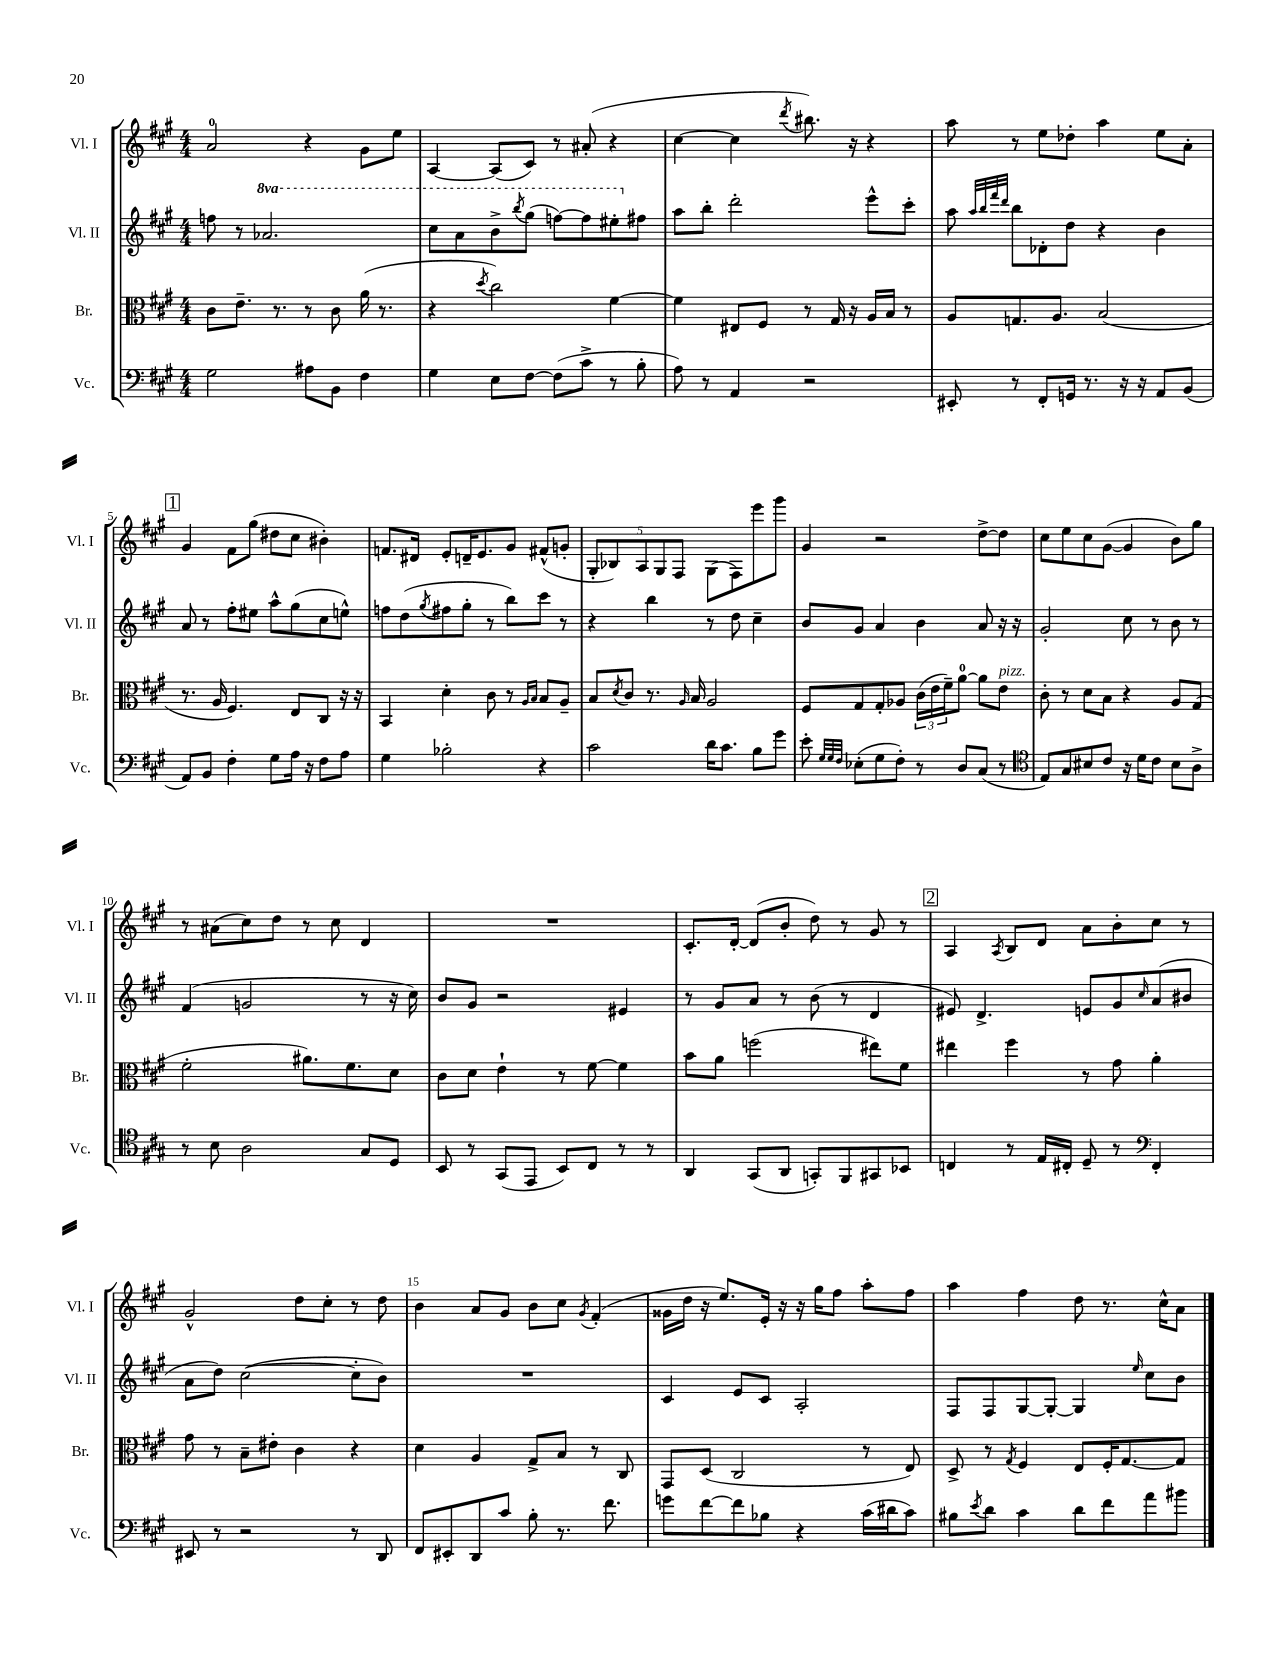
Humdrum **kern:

**kern	**kern	**kern	**kern
*part4	*part3	*part2	*part1
*staff4	*staff3	*staff2	*staff1
*I"Vc.	*I"Br.	*I"Vl. II	*I"Vl. I
*I'Vc.	*I'Br.	*I'Vl. II	*I'Vl. I
*clefF4	*clefC3	*clefG2	*clefG2
*k[f#c#g#]	*k[f#c#g#]	*k[f#c#g#]	*k[f#c#g#]
*M4/4	*M4/4	*M4/4	*M4/4
=1	=1	=1	=1
2G#\	8c#\L	8ffn\	2a/
.	8.e~\J	8r	.
*	*	*8va	*
.	.	2.aa-X/	.
.	8.r	.	.
8A#X\L	8r	.	4r
8BB\J	8c#\	.	.
4F#\	(16a\	.	8g#\L
.	8.r	.	.
.	.	.	8ee\J
=2	=2	=2	=2
4G#\	4r	8ccc#\L	[4A/
.	.	8aa\	.
.	8qdd/	.	.
8E\L	2cc#\)	8bb^\	(8A/L]
.	.	8qbbb/	.
[8F#\J	.	(8ggg#\J	8c#/J)
(8F#\L]	.	[8fffn\L)	8r
8c#^\J	.	8fff\]	(8a#X'/
8r	[4f#\	8eee#X'\	4r
*	*	*X8va	*
8B'\	.	8ff#X\J	.
=3	=3	=3	=3
8A\)	4f#\]	8aa\L	[4cc#\
8r	.	8bb'\J	.
4AA/	8E#X/L	2ddd'\	4cc#\]
.	8F#/J	.	.
.	.	.	8qddd/
2r	8r	.	8.bb#X\)
.	16G#/	.	.
.	16r	.	16r
.	16A/LL	8eee^^\L	4r
.	16B/JJ	.	.
.	8r	8ccc#'\J	.
=4	=4	=4	=4
8EE#X'/	8A/L	8aa\	8aa\
.	.	32qqaa/LLL	.
.	.	32qqbb/	.
.	.	32qqfff#/	.
.	.	32qqddd/JJJ	.
8r	8.Gn/	8bb\L	8r
8FF#'/L	.	8d-X'\	8ee\L
.	8.A/J	.	.
16GGn/Jk	.	8dd\J	8dd-X'\J
8.r	.	.	.
.	(2B/	4r	4aa\
16r	.	.	.
16r	.	.	.
8AA/L	.	4b\	8ee\L
(8BB/J	.	.	8a'\J
!!LO:LB:g=z
!!LO:REH:place=s1:t=1
=5	=5	=5	=5
8AA/L)	8.r	8a/	4g#/
8BB/J	.	8r	.
.	16A/	.	.
4F#'\	4.F#/)	8ff#'\L	8f#\L
.	.	8ee#X\J	(8gg#\J
8G#\L	.	8aa^^\L	8dd#X\L
16A\Jk	8E/L	(8gg#\	8cc#\J
16r	.	.	.
8F#\L	8C#/J	8cc#\	4b#X'\)
8A\J	16r	8een^^\J)	.
.	16r	.	.
=6	=6	=6	=6
4G#\	4BB/	8ffn\L	8.fn/L
.	.	(8dd\	.
.	.	.	16d#X/Jk
.	.	8qgg#/	.
2B-X'\	4d'\	8ff#X\	8e'/L
.	.	8gg#'\J	16dn~/K
.	.	.	8.e/
.	8c#\	8r	.
.	8r	8bb\L)	8g#/J
.	16qqA/LL	.	.
.	16qqB/JJ	.	.
4r	8B/L	8ccc#\J	(8f#X^^/L
.	8A~/J	8r	8gn'/J
=7	=7	=7	=7
2c#\	8B/L	4r	10G#'/L
.	.	.	10B-X/)
.	8qd/	.	.
.	8c#/J	.	.
.	.	.	10A/
.	8.r	4bb\	.
.	.	.	10G#/
.	.	.	10F#/J
.	16qqA/	.	.
.	16B/	.	.
16d\KL	2A/	8r	(8G#\L
8.c#\J	.	.	.
.	.	8dd\	8F#\)
8B\L	.	4cc#~\	8eee\
8g#\J	.	.	8ggg#\J
=8	=8	=8	=8
8e'\	8F#/L	8b/L	4g#/
32qqG#/LLL	.	.	.
32qqG#/	.	.	.
32qqF#/JJJ	.	.	.
(8E-X'\L	8G#/	8g#/J	.
8G#\	8G#'/	4a/	2r
8F#'\J)	8A-X/J	.	.
8r	(24c#\LL	4b\	.
.	24e\	.	.
.	24f#~\J)	.	.
8D/L	[8a\J	.	.
(8C#/J	8a\L]	8a/	[8dd^\L
!	!LO:TX:a:i:t=pizz.	!	!
8r	8e\J	16r	8dd\J]
.	.	16r	.
=9	=9	=9	=9
*clefC4	*	*	*
8E/L)	8c#'\	2g#'/	8cc#\L
8G#/	8r	.	8ee\
8B#X/	8d\L	.	8cc#\
8c#/J	8B\J	.	([8g#\J
16r	4r	8cc#\	4g#/]
16d\KL	.	.	.
8c#\J	.	8r	.
8B#\L	8A/L	8b\	8b\L)
8A^\J	(8G#/J	8r	8gg#\J
!!LO:LB:g=z
=10	=10	=10	=10
8r	2f#'\	(4f#/	8r
8B\	.	.	(8a#X\L
2A\	.	2gn/	8cc#\)
.	.	.	8dd\J
.	8.a#X\L)	.	8r
.	.	.	8cc#\
.	8.f#\	.	.
8G#/L	.	8r	4d/
8D/J	8d\J	16r	.
.	.	16cc#\)	.
=11	=11	=11	=11
8BB/	8c#\L	8b/L	1r
8r	8d\J	8g#/J	.
(8GG#/L	4e`\	2r	.
8EE/J	.	.	.
8BB/L)	8r	.	.
8C#/J	[8f#\	.	.
8r	4f#\]	4e#X/	.
8r	.	.	.
=12	=12	=12	=12
4AA/	8b\L	8r	8.c#'/L
.	8a\J	8g#/L	.
.	.	.	[16d'/Jk
(8GG#/L	(2ffn\	8a/J	(8d/L]
8AA/J	.	8r	8b'/J
8GGn'/L)	.	(8b\	8dd\)
8FF#/	.	8r	8r
8GG#X/	8ee#X\L)	4d/	8g#/
8BB-X/J	8f#\J	.	8r
!!LO:REH:place=s1:t=2
=13	=13	=13	=13
4Cn/	4ee#X\	8e#X/)	4A/
.	.	4.d^/	.
.	.	.	8qA/
8r	4ff#\	.	8B/L
16E/LL	.	.	8d/J
16C#X'/JJ	.	.	.
8D~/	8r	8en/L	8a\L
8r	8g#\	8g#/	8b'\
*clefF4	*	*	*
.	.	16qqcc#/	.
4FF#'/	4a'\	(8a/	8cc#\J
.	.	8b#X/J	8r
!!LO:LB:g=z
=14	=14	=14	=14
8EE#X/	8g#\	8a\L	2g#^^/
8r	8r	8dd\J)	.
2r	8B~\L	([2cc#\	.
.	8e#X'\J	.	.
.	4c#\	.	8dd\L
.	.	.	8cc#'\J
8r	4r	8cc#'\L]	8r
8DD/	.	8b\J)	8dd\
=15	=15	=15	=15
8FF#/L	4d\	1r	4b\
8EE#X'/	.	.	.
8DD/	4A/	.	8a/L
8c#/J	.	.	8g#/J
8B'\	8G#^/L	.	8b\L
8.r	8B/J	.	8cc#\J
.	.	.	8qg#/
.	8r	.	(4f#'/
8.f#\	.	.	.
.	8C#/	.	.
=16	=16	=16	=16
8gn\L	8GG#/L	4c#/	16g##X\LL
.	.	.	16dd\JJ
[8f#\	(8D/J	.	16r
.	.	.	8.ee/L)
8f#\]	2C#/	8e/L	.
8B-X\J	.	8c#/J	16e'/Jk
.	.	.	16r
4r	.	2A'/	16r
.	.	.	16gg#\KL
.	.	.	8ff#\J
(16c#\LL	8r	.	8aa'\L
16d#X\J	.	.	.
8c#\J)	8E/)	.	8ff#\J
=17	=17	=17	=17
8B#X\L	8D^/	8F#/L	4aa\
8qe/	.	.	.
8d\J	8r	8F#/	.
.	8qG#/	.	.
4c#\	4F#/	[8G#/	4ff#\
.	.	8G#'/J_	.
8d\L	8E/L	4G#/]	8dd\
8f#\	16F#'/K	.	8.r
.	[8.G#/	.	.
.	.	16qqee/	.
8a\	.	8cc#\L	.
.	.	.	16cc#^^\KL
8b#X\J	8G#/J]	8b\J	8a\J
==	==	==	==
*-	*-	*-	*-
